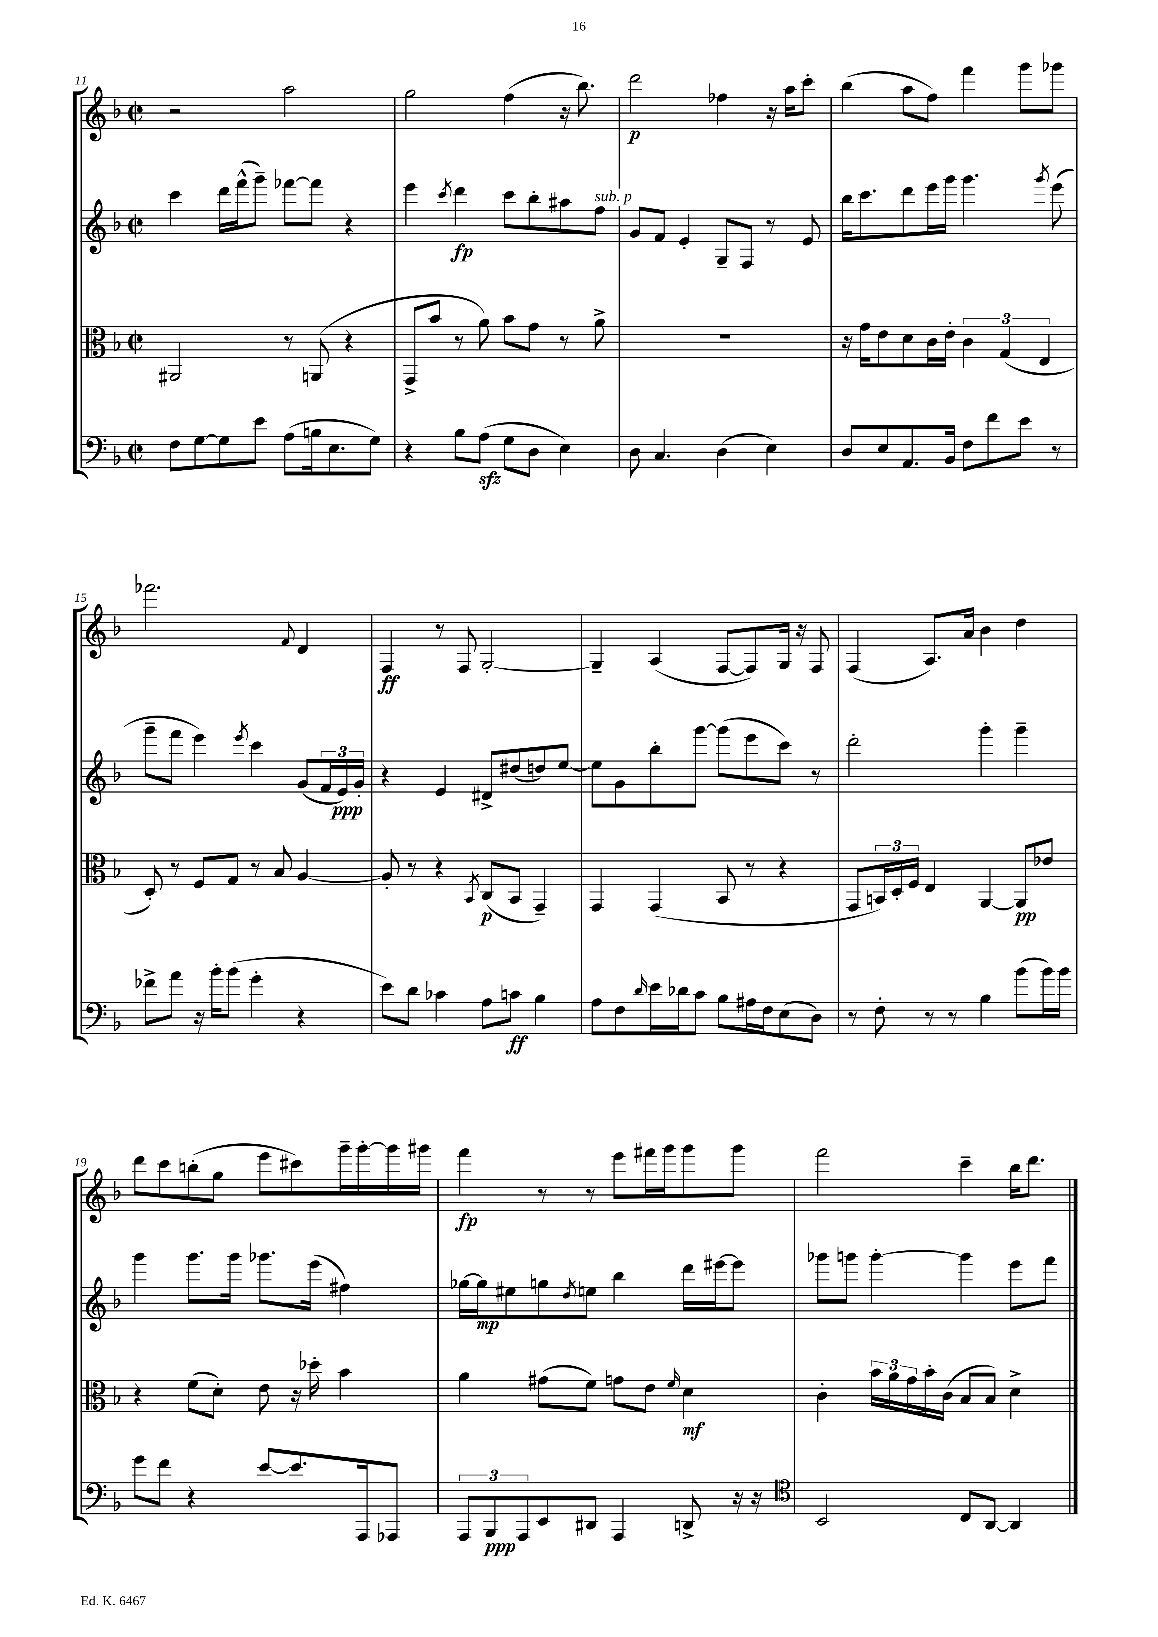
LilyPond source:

<<
\new StaffGroup <<
\new Staff = "s0" {
    \clef treble \key f \major \defaultTimeSignature \time 2/2
    r2 a''2 |
    g''2 f''4( r16 bes''8.) |
    d'''2\p fes''4 r16 a''16 c'''8-. |
    bes''4( a''8 f''8) f'''4 g'''8 ges'''8 |
    fes'''2. \appoggiatura { f'8 } d'4 |
    f4\ff r8 f8 g2~-. |
    g4-- a4( f8~ f8) g16 r16 f8 |
    f4( a8.) a'16 bes'4 d''4 |
    d'''8 c'''8 b''8-.( g''8 e'''8 cis'''8) g'''16-- g'''16~-. g'''16 gis'''16 |
    f'''4\fp r8 r8 e'''8 fis'''16 g'''16 g'''8 g'''8 |
    f'''2 c'''4-- bes''16 d'''8. \bar "|." |
}
\new Staff = "s1" {
    \clef treble \key f \major \defaultTimeSignature \time 2/2
    c'''4 d'''16 f'''16-^( g'''8--) fes'''8~ fes'''8 r4 |
    e'''4 \acciaccatura { c'''8 } d'''4\fp c'''8 bes''8-. ais''8 f''8^\markup { \italic "sub. p" } |
    g'8 f'8 e'4-. g8-- f8 r8 e'8 |
    bes''16 c'''8. d'''8 e'''16 g'''16 g'''4. \acciaccatura { g'''8 } e'''8( |
    g'''8-- f'''8 e'''4) \acciaccatura { e'''8 } c'''4 g'8( \tuplet 3/2 { f'16 e'16\ppp) g'16-. } |
    r4 e'4 dis'8-> dis''8( d''8) e''8~ |
    e''8 g'8 bes''8-. g'''8~ g'''8( e'''8 c'''8) r8 |
    d'''2-. g'''4-. g'''4-- |
    g'''4 g'''8. g'''16 ges'''8. e'''16( fis''4) |
    ges''16~ ges''16\mp eis''8 g''8 \acciaccatura { d''8 } e''8 bes''4 d'''16 eis'''16~ eis'''8 |
    ges'''8 g'''8 g'''4~-. g'''4 e'''8 f'''8 \bar "|." |
}
\new Staff = "s2" {
    \clef alto \key f \major \defaultTimeSignature \time 2/2
    ais,2 r8 a,8( r4 |
    g,8-> bes'8 r8 a'8) bes'8 g'8 r8 a'8-> |
    R1 |
    r16 g'16 e'8 d'8 c'16 e'16-. \tuplet 3/2 { c'4 g4( e4 } |
    d8-.) r8 f8 g8 r8 bes8 a4~ |
    a8-. r8 r4 \acciaccatura { bes,8 } c8\p( bes,8 g,4--) |
    g,4 g,4( bes,8 r8 r4 |
    g,8 \tuplet 3/2 { b,16) d16-. f16 } e4 a,4~ a,8\pp ees'8 |
    r4 f'8( d'8-.) e'8 r16 des''16-. bes'4 |
    a'4 gis'8( f'8) g'8 e'8 \grace { f'16 } d'4\mf |
    c'4-. \tuplet 3/2 { bes'16 a'16 g'16 } bes'16-. c'16( bes8 bes8) d'4-> \bar "|." |
}
\new Staff = "s3" {
    \clef bass \key f \major \defaultTimeSignature \time 2/2
    f8 g8~ g8 e'8 a8( b16 e8. g8) |
    r4 bes8 a8\sfz( g8 d8 e4) |
    d8 c4. d4( e4) |
    d8 e8 a,8. bes,16 f8 f'8 e'8 r8 |
    fes'8-> a'8 r16 bes'16-. bes'8( g'4-. r4 |
    e'8) d'8 ces'4 a8 c'8\ff bes4 |
    a8 f8 \grace { d'16 } e'16 des'16 c'8 bes8 ais16 f16 e8( d8) |
    r8 f8-. r8 r8 bes4 bes'8( bes'16) bes'16 |
    g'8 f'8 r4 e'8~ e'8. a,,16 aes,,8 |
    \tuplet 3/2 { a,,8 bes,,8\ppp a,,8 } e,8 dis,8 a,,4 d,8-> r16 r16 |
    \clef tenor bes,2 c8 a,8~ a,4 \bar "|." |
}
>>
>>
\layout { \context { \Score currentBarNumber = #11 } }
